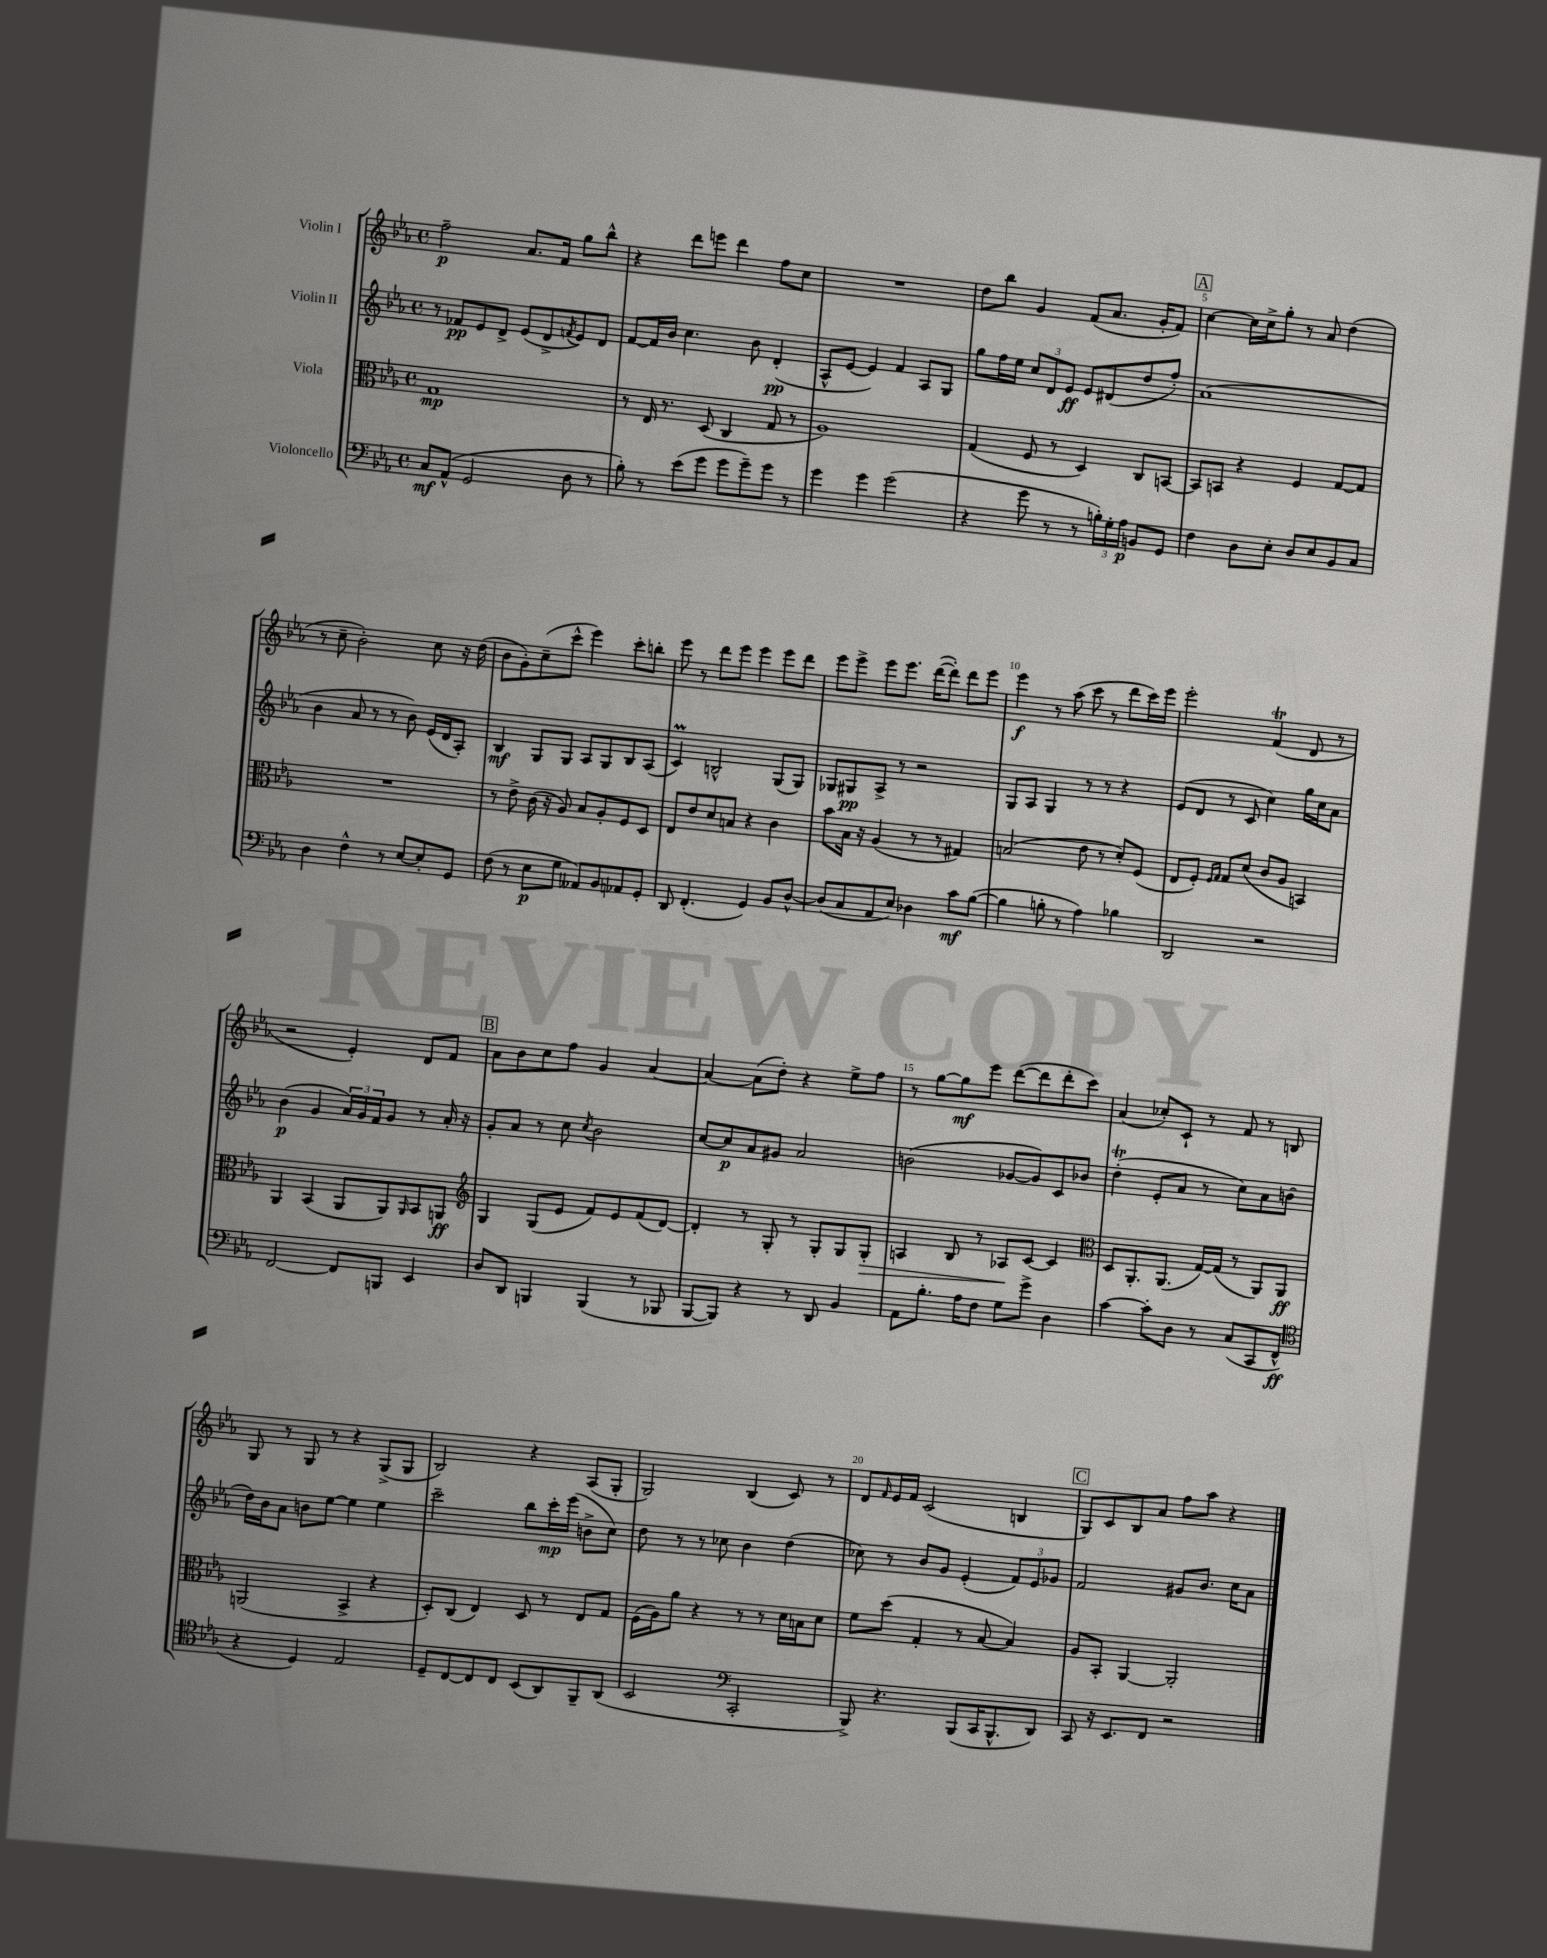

**kern	**kern	**kern	**kern
*staff4	*staff3	*staff2	*staff1
*clefF4	*clefC3	*clefG2	*clefG2
*k[b-e-a-]	*k[b-e-a-]	*k[b-e-a-]	*k[b-e-a-]
*M4/4	*M4/4	*M4/4	*M4/4
*met(c)	*met(c)	*met(c)	*met(c)
8C/L	1G	8r	2ff~\
(8AA-^^/J	.	8f-/L	.
2GG/	.	8e-/	.
.	.	8d^/J	.
.	.	(8e-/L	8.a-/L
.	.	8d^/	.
.	.	.	16f/Jk
.	.	8qf/	.
8D\	.	8e-/)	8gg\L
8r	.	8d/J	8bb-^^\J
=	=	=	=
8B-'\)	8r	[8f/L	4r
8r	16E-/	16f/]L	.
.	8.r	16b-/JJ	.
(8e-\L	.	4.cc\	8ddd\L
8g\J	(8D/	.	8eee\J
8g\L	4C/	.	4ddd\
8g~\)	.	8b-\	.
8g\J	8G/	(4d'/	8ff\L
8r	8r	.	8cc\J
=	=	=	=
4g\	1A-)	8A-^^/L	1r
.	.	[8e-/J	.
4g\	.	4e-/])	.
(2g\	.	4f/	.
.	.	8A-/L	.
.	.	8G/J	.
=	=	=	=
4r	(4G/	8gg\L	8dd\L
.	.	16ff\L	8bb-\J
.	.	16ee-\JJ	.
8g\	8F/	12cc/L	4g/
.	.	12d/	.
8r	8r	.	.
.	.	12e-/J	.
8r	4D/)	8e-/L	(8f/L
24B'\LL)	.	(8d#/	8.a-/J
24G'\	.	.	.
24A-\JJ	.	.	.
8BB/L	8C/L	8dd/	.
.	.	.	16g'/LK
8GG/J	[8BB/J	8ff'/J)	8f/J)
=	=	=	=
4F\	8BB/]L	(1a-	[4cc\
.	8BB/J	.	.
8D\L	4r	.	16cc\]LL
.	.	.	16cc^\J
8E-'\J	.	.	8gg'\J
8D/L	4F/	.	8r
8E-/	.	.	8a-/
8BB-/	[8G/L	.	(4dd\
8C/J	8G/]J	.	.
=	=	=	=
4D\	1r	4b-\	8r
.	.	.	8cc~\
4F^^\	.	8a-/	2b-'\)
.	.	8r	.
8r	.	8r	.
[8E-/L	.	8b-\)	.
8E-'/]	.	(16e-/LL	8cc\
.	.	16d/J	.
8GG/J	.	8A-'/J)	16r
.	.	.	(16dd\
=	=	=	=
(8F\	8r	4B-/	8b-\L
8r	8e-^\	.	8g'\)
8E-\L	(16c\	8G/L	(8cc~\
.	16r	.	.
8G\J	8A-/)	8G/J	8ccc^^\J
8AA--/L)	8B-/L	8A-/L	4eee-\)
8BB-/	8A-'/	8G/	.
8AA-/	8F/	8B-/	8ccc'\L
8GG'/J	8D/J	(8A-/J	8bb'\J
=	=	=	=
8DD/	8E-/L	4c/)	8eee-\
(4.FF'/	8e-/	.	8r
.	8d/	2B^^/	8ddd\L
.	8B/J	.	8eee-\J
4GG/)	4r	.	4eee-\
8BB-/L	4c\	(8G/L	8eee-\L
[8D^^/J	.	8G/J)	8ddd\J
=	=	=	=
(8D/]L	8b-\L	8G-/L	8eee-\L
8C/	16B-\Jk	8G#/	8eee-^\J
.	16r	.	.
8AA-/	(4A-/	8A-^/J	8eee-\L
8E-/J)	.	8r	8.eee-\J
4D-\	8r	2r	.
.	.	.	([16ddd\LK
.	8r	.	8ddd'\]J)
8c\L	4G#/)	.	8ddd\L
([8B-\J	.	.	8eee-\J
=	=	=	=
4B-\]	(2B/	8G/L	4eee-\
.	.	8A-/J	.
8B'\	.	4G/	8r
8r	.	.	(8aa-\
4A-\)	8e-\	8r	8ccc\
.	8r	8r	8r
4B-\	8d'/L)	4r	8ddd\L
.	(8F/J	.	16ccc\L)
.	.	.	16eee-\JJ
=	=	=	=
2DD/	8E-/L	(8e-/L	2eee-'\
.	8F'/J)	8d/J	.
.	16qqF/LL	.	.
.	16qqG/JJ	.	.
.	8G/L	8r	.
.	(8d/J	8c/	.
2r	8c/L	4cc\)	(4f/
.	8A-/J	.	.
.	4BB/)	16gg\LL	8d/
.	.	16cc\J	.
.	.	8a-\J	8r
=	=	=	=
[2FF/	4AA-/	(4b-\	2r
.	(4BB-/	4g/	.
8FF/]L	8AA-/L	24a-/LL)	4e-'/)
.	.	24g/	.
.	.	24f/J	.
8BBB/J	8AA-/)	8g/J	.
.	16qqAA-/	.	.
4EE-/	8BB-/	8r	8d/L
.	8AA/J	16a-'/	8f/J
.	.	16r	.
=	=	=	=
*	*clefG2	*	*
8D/L	4G/	8g'/L	8a-\L
8DD/J	.	8a-/J	8b-\
4BBB/	(8G/L	8r	8cc\
.	8e-/J	8cc\	8ff\J
.	.	8qcc/	.
(4BBB/	8f/L)	2b-\	4g/
.	8e-/	.	.
8r	(8f/	.	[4a-/
8BBB-/	[8d/J)	.	.
=	=	=	=
[8BBB-/L	4d'/]	[8cc/L	4a-/_
8BBB-/]J)	.	8cc/]	.
4r	8r	8a-/	(8a-\]L
.	8G'/	8g#/J	8dd'\J)
8r	8r	2a-/	4r
8DD/	8G'/L	.	.
4BB-/	8G/	.	8ee-^\L
.	8G'/J	.	8ff\J
=	=	=	=
8AA-\L	4A/	(2b\	8r
8.B-'\J	.	.	[8gg\L
.	8B-/	.	8gg\]
16A-\LK	.	.	.
8F\J	8r	.	8eee-\J
8G\L	8A-/L	[8g-/L	([8ddd\L
8g^\J	[8c/J	8g-/])	8ddd\]
4D\	4c/]	8c/	8ddd'\
.	.	8b-/J	8ccc\J)
=	=	=	=
*	*clefC3	*	*
[4c\	8D/L	(4dd'\	(4a-/
.	8.AA-'/	.	.
8c'\]L	.	8e-'/L	8cc-'/L)
.	(8.AA-/J	.	.
8D\J	.	8a-/J	8c`/J
8r	[16G/LL)	8r	8r
.	(16G/]JJ	.	.
(8C/L	8r	8cc\L)	8f/
8CC/	8AA-/L)	8a-\	8r
8FF^^/J	8AA-/J	(8b\J	8B/
=	=	=	=
*clefC4	*	*	*
4r	(2AA/	16dd\LL)	8G/
.	.	16b-\J	.
.	.	8a-\J	8r
4D/)	.	8b\L	8G/
.	.	[8ee-\J	8r
2E-/	4BB-^/	4ee-\]	4r
.	4r	4ee-\	(8G^/L
.	.	.	8G/J
=	=	=	=
8D~/L	8D'/L)	2ccc~\	2B-/)
[8C/	(8C/J	.	.
8C/]	4E-/)	.	.
8C/J	.	.	.
(8BB-/L	8D/	8bb-\L	4r
8AA-/)	8r	16ccc'\L	.
.	.	(16eee-\JJ	.
8FF~/	8E-/L	8b^\L	(8A-/L
(8AA-/J	8G/J	8cc\J)	8G'/J
=	=	=	=
2BB-/	(16F\LL	8dd\	2G/)
.	16A-\J)	.	.
.	8a-\J	8r	.
.	4r	8r	.
.	.	8cc-\	.
*clefF4	*	*	*
2CC'/	8r	4b-\	(4B-/
.	8r	.	.
.	16d\LL	(4dd\	8c/)
.	16B\J	.	.
.	8d\J	.	8r
=	=	=	=
8BBB-^/)	8f\L	8cc-\)	8d/L
.	.	.	16qqf/
4.r	(8dd\J	8r	16e-/L
.	.	.	16f/JJ
.	4G'/	8b-/L	(2c/
.	.	8g/J	.
(8BBB-/L	8r	(4e-'/	.
16CC/K	[8B-/	.	.
8.BBB-^^/	.	.	.
.	4B-/])	12f/L)	4B/
.	.	12e-/	.
8DD/J)	.	.	.
.	.	12g-/J	.
=	=	=	=
8CC/	8A-/L	2f/	8G/L)
16r	8BB-'/J	.	8c/
8.EE-/L	.	.	.
.	[4AA-/	.	8B-/
8FF/J	.	.	8a-/J
2r	2AA-'/]	8g#/L	8ff\L
.	.	8.b-/J	8aa-\J
.	.	.	4r
.	.	16cc\LK	.
.	.	8a-\J	.
==	==	==	==
*-	*-	*-	*-
